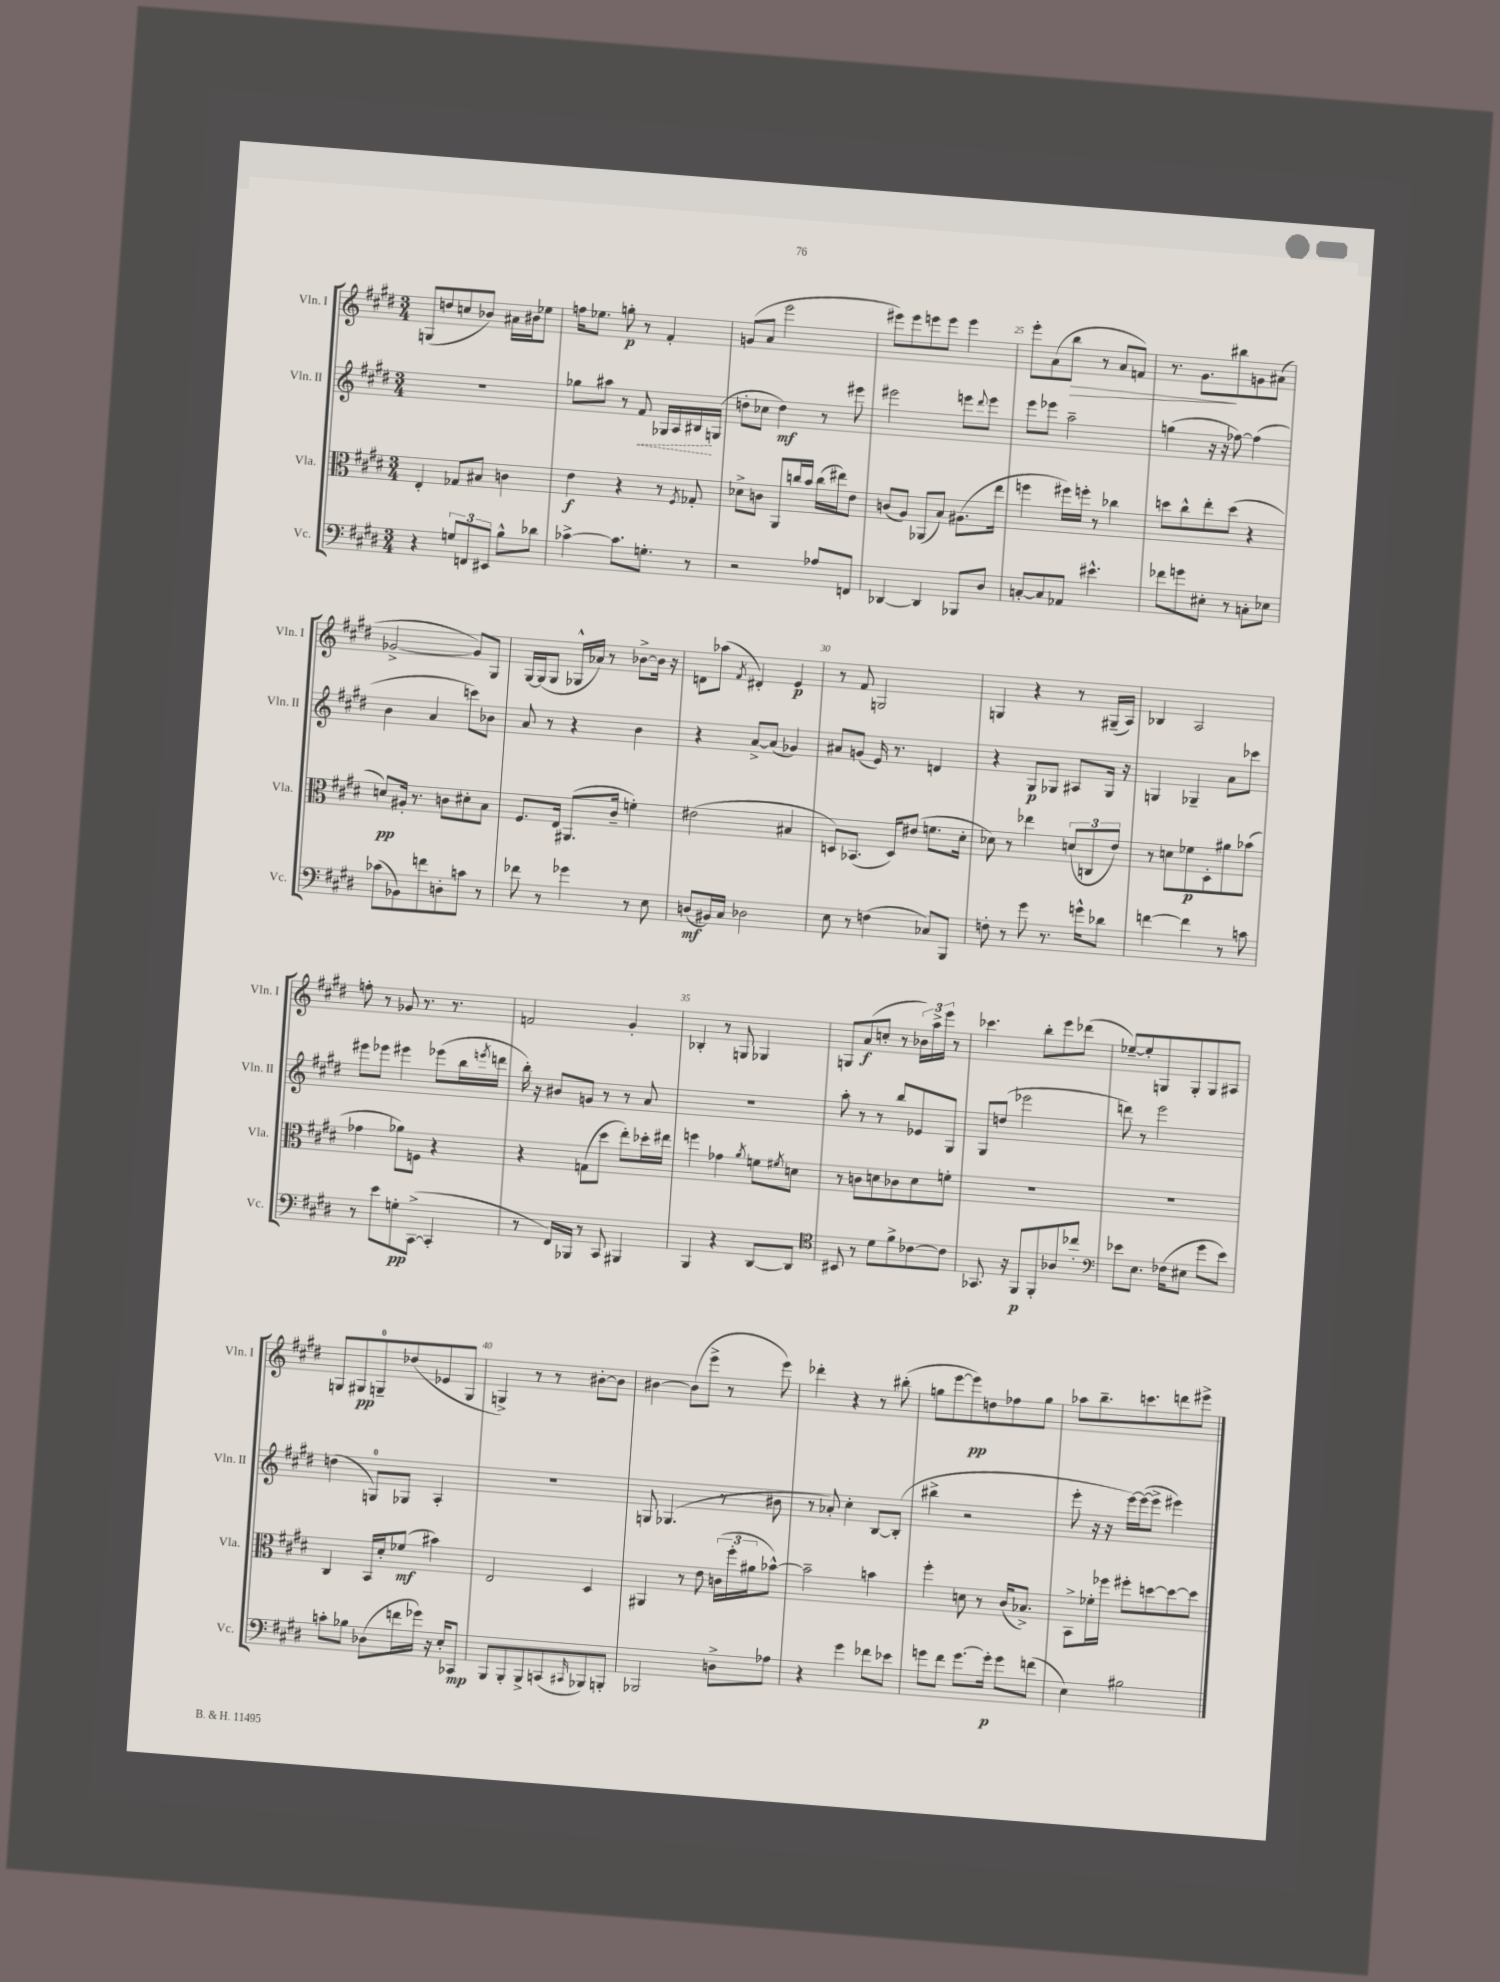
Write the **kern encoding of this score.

**kern	**dynam	**kern	**dynam	**kern	**dynam	**kern	**dynam
*part4	*part4	*part3	*part3	*part2	*part2	*part1	*part1
*staff4	*staff4	*staff3	*staff3	*staff2	*staff2	*staff1	*staff1
*I"Vc.	*	*I"Vla.	*	*I"Vln. II	*	*I"Vln. I	*
*I'Vc.	*	*I'Vla.	*	*I'Vln. II	*	*I'Vln. I	*
*clefF4	*	*clefC3	*	*clefG2	*	*clefG2	*
*k[f#c#g#d#]	*	*k[f#c#g#d#]	*	*k[f#c#g#d#]	*	*k[f#c#g#d#]	*
*M3/4	*	*M3/4	*	*M3/4	*	*M3/4	*
=21	=21	=21	=21	=21	=21	=21	=21
4r	.	4E'/	.	2.r	.	(8Gn/L	.
.	.	.	.	.	.	8ddn/	.
12Gn/L	.	8G-X/L	.	.	.	8ccn/	.
12FFn/	.	.	.	.	.	.	.
.	.	8B#X/J	.	.	.	8b-X/J)	.
12EE#X/J	.	.	.	.	.	.	.
8B^^\L	.	4cn\	.	.	.	16a#X\LL	.
.	.	.	.	.	.	16b#X\J	.
8d-X\J	.	.	.	.	.	8ee-X\J	.
=22	=22	=22	=22	=22	=22	=22	=22
[4c-X^\	.	4e\	f	8gg-X\L	.	16ffn\KL	.
.	.	.	.	.	.	8.ee-X\J	.
.	.	.	.	8aa#X\J	.	.	.
8.c-\L]	.	4r	.	8r	.	8ggn'\	p
!	!	!	!	!	!LO:HP:b	!	!
.	.	.	.	8f#/	<	8r	.
8.Gn'\J	.	.	.	.	.	.	.
.	.	8r	.	16G-X/LL	.	4f#'/	.
.	.	.	.	16A/	.	.	.
.	.	8qF#/	.	.	.	.	.
8r	.	8G-X'/	.	16B#X/	.	.	.
.	.	.	.	(16Gn/JJ	[	.	.
=23	=23	=23	=23	=23	=23	=23	=23
2r	.	8d-X^\L	.	8ddn'\L	.	(8gn/L	.
.	.	8cn\J	.	8cc-X\J	.	8a/J	.
.	.	8AA/L	.	4dd\)	mf	2eee\	.
.	.	16ccn/L	.	.	.	.	.
.	.	16b/JJ	.	.	.	.	.
8A-X/L	.	(16cc\LL	.	8r	.	.	.
.	.	16ee#X\J)	.	.	.	.	.
8FFn/J	.	8e\J	.	8eee#X\	.	.	.
=24	=24	=24	=24	=24	=24	=24	=24
[4DD-X/	.	(8cn/L	.	2eee#X\	.	8eee#X\L)	.
.	.	8A/J)	.	.	.	8eee#\	.
4DD-/]	.	(8AA-X/L	.	.	.	8eeen\	.
.	.	8B/J)	.	.	.	8eee\J	.
8BBB-X/L	.	(8.A#X\L	.	8eeen\L	.	4eee\	.
.	.	.	.	8qqddd#/	.	.	.
8D#/J	.	.	.	8eee\J	.	.	.
.	.	16ee\Jk	.	.	.	.	.
=25	=25	=25	=25	=25	=25	=25	=25
[8Cn'/L	.	4ffn\	.	8eee\L	.	8eee'\L	.
8C/]	.	.	.	8eee-X\J	.	(8a\	.
!	!	!	!	!	!	!	!LO:HP:b
8AA-X/J	.	16ff#X\LL)	.	2aa~\	.	8bb\J	>
.	.	16ffn'\JJ	.	.	.	.	.
4.e#X^^\	.	8r	.	.	.	8r	.
.	.	4cc-X\	.	.	.	8a/L	.
.	.	.	.	.	.	8fn/J)	.
=26	=26	=26	=26	=26	=26	=26	=26
8f-X\L	.	8ddn\L	.	(4ggn\	.	8.r	.
8gn\	.	8cc#^^\	.	.	.	.	.
.	.	.	.	.	.	8.g#\L	.
8E#X'\J	.	8ee'\	.	16r	.	.	.
.	.	.	.	16r	.	.	.
8r	.	(8dd\J	.	[8ff-X\)	.	8bb#X\	]
8Cn'\L	.	4r	.	(4ff-\]	.	8gn\	.
8E-X\J	.	.	.	.	.	(8a#X\J	.
!!LO:LB:g=z
=27	=27	=27	=27	=27	=27	=27	=27
(8c-X\L	.	8dn/L)	pp	4b\	.	[2g-X^/	.
8BB-X\)	.	16A#X'/Jk	.	.	.	.	.
.	.	8.r	.	.	.	.	.
8fn\	.	.	.	4a/	.	.	.
8Dn'\	.	8cn\L	.	.	.	.	.
8cn\J	.	8d#X'\	.	8cccn\L)	.	8g-/L])	.
8r	.	8B\J	.	8b-X\J	.	8G#/J	.
=28	=28	=28	=28	=28	=28	=28	=28
8f-X\	.	8.F#/L	.	8a/	.	[16G#/LL	.
.	.	.	.	.	.	(16G#/J]	.
8r	.	.	.	8r	.	8G#/J	.
.	.	16E/Jk	.	.	.	.	.
4g-X\	.	(8.AA#X/L	.	4r	.	16G-X^^/LL	.
.	.	.	.	.	.	16a-X/JJ)	.
.	.	.	.	.	.	8r	.
.	.	16c#~/Jk	.	.	.	.	.
8r	.	4fn'\)	.	4b\	.	[8b-X^\L	.
8E\	.	.	.	.	.	16b-\Jk]	.
.	.	.	.	.	.	16r	.
=29	=29	=29	=29	=29	=29	=29	=29
(8Dn/L	mf	(2e#X\	.	4r	.	8dn\L	.
16BB#X/L)	.	.	.	.	.	(8aa-X\J	.
16C#/JJ	.	.	.	.	.	.	.
.	.	.	.	.	.	8qf#/	.
2D-X\	.	.	.	[8a^/L	.	4d#X'/)	.
.	.	.	.	(8a/J]	.	.	.
.	.	4B#X/	.	4g-X/)	.	4e/	p
=30	=30	=30	=30	=30	=30	=30	=30
8E\	.	8Dn/L)	.	8a#X/L	.	8r	.
8r	.	(8.BB-X/J	.	(8gn/J	.	8f#/	.
(4Fn\	.	.	.	16e/)	.	2Gn/	.
.	.	16D/KL)	.	8.r	.	.	.
.	.	(8e#X/J	.	.	.	.	.
8C-X/L)	.	8.fn\L	.	4dn/	.	.	.
8BBB/J	.	.	.	.	.	.	.
.	.	16d#'\Jk	.	.	.	.	.
=31	=31	=31	=31	=31	=31	=31	=31
8Fn'\	.	8d-X\)	.	4r	.	4Gn/	.
8r	.	8r	.	.	.	.	.
8g#\	.	4ee-X\	.	8G#/L	p	4r	.
8.r	.	.	.	8G-X/J	.	.	.
.	.	(12dn/L	.	8A#X/L	.	8r	.
16gn^^\KL	.	.	.	.	.	.	.
.	.	12Cn/	.	.	.	.	.
8d-X\J	.	.	.	16G-/Jk	.	(16G#X~/LL	.
.	.	12e/J)	.	.	.	.	.
.	.	.	.	16r	.	16A/JJ)	.
=32	=32	=32	=32	=32	=32	=32	=32
[4fn\	.	8r	.	4Gn/	.	4B-X/	.
.	.	8dn\L	.	.	.	.	.
4f\]	.	8f-X\	p	4G-X~/	.	2A/	.
.	.	8D#'\	.	.	.	.	.
8r	.	8a#X\	.	8a\L	.	.	.
8cn\	.	(8b-X\J	.	8ccc-X\J	.	.	.
!!LO:LB:g=z
=33	=33	=33	=33	=33	=33	=33	=33
8r	.	4g-X\	.	8eee#X\L	.	8ffn'\	.
8e\L	.	.	.	8eee-X\J	.	8r	.
8Gn'\	pp	8a-X\L)	.	4eee#X\	.	8g-X/	.
([8CC#^\J	.	8Fn\J	.	.	.	8.r	.
4CC#'/]	.	4r	.	(8eee-X\L	.	.	.
.	.	.	.	.	.	8.r	.
.	.	.	.	16bb\L	.	.	.
.	.	.	.	8qeeen/	.	.	.
.	.	.	.	16dddn\JJ	.	.	.
=34	=34	=34	=34	=34	=34	=34	=34
8r	.	4r	.	16bb'\)	.	2fn/	.
.	.	.	.	16r	.	.	.
16FF#/LL)	.	.	.	8b#X/L	.	.	.
16BBB-X/JJ	.	.	.	.	.	.	.
8r	.	(8Gn\L	.	8gn/J	.	.	.
8CC#/	.	8dd#\J	.	8r	.	.	.
4BBB#X/	.	8ee'\L)	.	8r	.	4g#'/	.
.	.	16dd-X'\L	.	8a/	.	.	.
.	.	16ee#X\JJ	.	.	.	.	.
=35	=35	=35	=35	=35	=35	=35	=35
4BBB/	.	4ffn\	.	2.r	.	4B-X'/	.
4r	.	4g-X\	.	.	.	8r	.
.	.	.	.	.	.	8Gn/	.
.	.	8qa/	.	.	.	.	.
[8DD#/L	.	8fn\L	.	.	.	4G-X/	.
.	.	8qf#X/	.	.	.	.	.
8DD#/J]	.	8dn\J	.	.	.	.	.
=36	=36	=36	=36	=36	=36	=36	=36
*clefC4	*	*	*	*	*	*	*
8BB#X/	.	8r	.	8aa'\	.	8Gn/L	.
8r	.	8cn\L	.	8r	.	(8a/	f
8d#\L	.	8dn\	.	8r	.	8ccn'/J	.
8f#^\	.	8c-X\	.	8bb/L	.	8r	.
[8c-X\	.	8d\	.	8e-X/	.	24b-X\LL)	.
.	.	.	.	.	.	24aa^\	.
.	.	.	.	.	.	24eee\JJ	.
8c-\J]	.	8fn'\J	.	8G#/J	.	8r	.
=37	=37	=37	=37	=37	=37	=37	=37
8.GG-X/	.	2.r	.	8G#/L	.	4.ccc-X\	.
.	.	.	.	(8ddn/J	.	.	.
16r	.	.	.	.	.	.	.
8FF#/L	p	.	.	2eee-X\	.	.	.
8FF#'/	.	.	.	.	.	8bb'\L	.
8A-X/	.	.	.	.	.	8eee\	.
8cc-X'/J	.	.	.	.	.	(8ddd-X\J	.
=38	=38	=38	=38	=38	=38	=38	=38
*clefF4	*	*	*	*	*	*	*
8e-X\L	.	2.r	.	8dddn\)	.	[8ee-X~/L)	.
8.E\J	.	.	.	8r	.	8ee-'/]	.
.	.	.	.	2eee\	.	8Gn/	.
(16F-X\KL	.	.	.	.	.	.	.
8E#X\J	.	.	.	.	.	8G'/	.
8g#\L	.	.	.	.	.	8G/	.
8e-\J)	.	.	.	.	.	8A#X/J	.
!!LO:LB:g=z
=39	=39	=39	=39	=39	=39	=39	=39
8cn'\L	.	4C#/	.	(4ddn\	.	8Gn/L	.
8B-X\J	.	.	.	.	.	8G#X/	pp
(8D-X\L	.	16BB/LL	.	8Gn/L)	.	8Gn~/	.
.	.	16d#'/J	.	.	.	.	.
16fn\L	.	(8f-X/J	mf	8G-X/J	.	(8dd-X/	.
16g-X\JJ)	.	.	.	.	.	.	.
16r	.	4b#X\)	.	4A'/	.	8e-X/	.
16E'/KL	.	.	.	.	.	.	.
8CC-X/J	mp	.	.	.	.	8G/J	.
=40	=40	=40	=40	=40	=40	=40	=40
8BBB/L	.	2E/	.	2.r	.	4Gn^/)	.
8BBB'/	.	.	.	.	.	.	.
8BBB^/	.	.	.	.	.	8r	.
(8CCn/	.	.	.	.	.	8r	.
16qqCC#X/	.	.	.	.	.	.	.
8BBB-X/)	.	4D#/	.	.	.	[8b#X'\L	.
8BBBn'/J	.	.	.	.	.	8b#\J]	.
=41	=41	=41	=41	=41	=41	=41	=41
2BBB-X/	.	4AA#X/	.	8Gn/	.	[4b#X\	.
.	.	.	.	(4.G-X/	.	.	.
.	.	8r	.	.	.	(8b#\L]	.
.	.	8e\	.	.	.	8eee^\J	.
8Dn^\L	.	(24cn\LL	.	8r	.	8r	.
.	.	24ff#'\	.	.	.	.	.
.	.	24a#X\J	.	.	.	.	.
8A-X\J	.	[8b-X^^\J)	.	8b#X\	.	8eee\)	.
=42	=42	=42	=42	=42	=42	=42	=42
4r	.	2b-~\]	.	8r	.	4ddd-X'\	.
.	.	.	.	8a-X'/)	.	.	.
4g#\	.	.	.	4cc#'\	.	4r	.
8f-X\L	.	4bn\	.	[8B/L	.	8r	.
8e-X\J	.	.	.	(8B'/J]	.	(8bb#X'\	.
=43	=43	=43	=43	=43	=43	=43	=43
8gn\L	.	4ff#'\	.	4bb#X^\	.	8ggn\L	.
8f#\J	.	.	.	.	.	[8eee\	.
[8.g\L	.	8dn\	.	2r	.	8eee\])	pp
.	.	8r	.	.	.	8ddn\	.
16g'\Jk]	p	.	.	.	.	.	.
8g\L	.	(16c#/KL	.	.	.	8ff-X\	.
.	.	8.B-X^/J)	.	.	.	.	.
(8fn\J	.	.	.	.	.	8gg\J	.
=44	=44	=44	=44	=44	=44	=44	=44
4E\)	.	8BB^\L	.	8eee'\	.	8aa-X\L	.
.	.	16f-X'\L	.	16r	.	8.bb~\	.
.	.	16ff-X\JJ	.	16r	.	.	.
2B#X\	.	8ff#X'\L	.	[16eee\LL)	.	.	.
.	.	.	.	(16eee\J_	.	8.cccn\	.
.	.	[8ddn\	.	8eee^\J]	.	.	.
.	.	8dd\_	.	4eee#X\)	.	8dddn\	.
.	.	8dd\J]	.	.	.	8eee#X^\J	.
==	==	==	==	==	==	==	==
*-	*-	*-	*-	*-	*-	*-	*-
